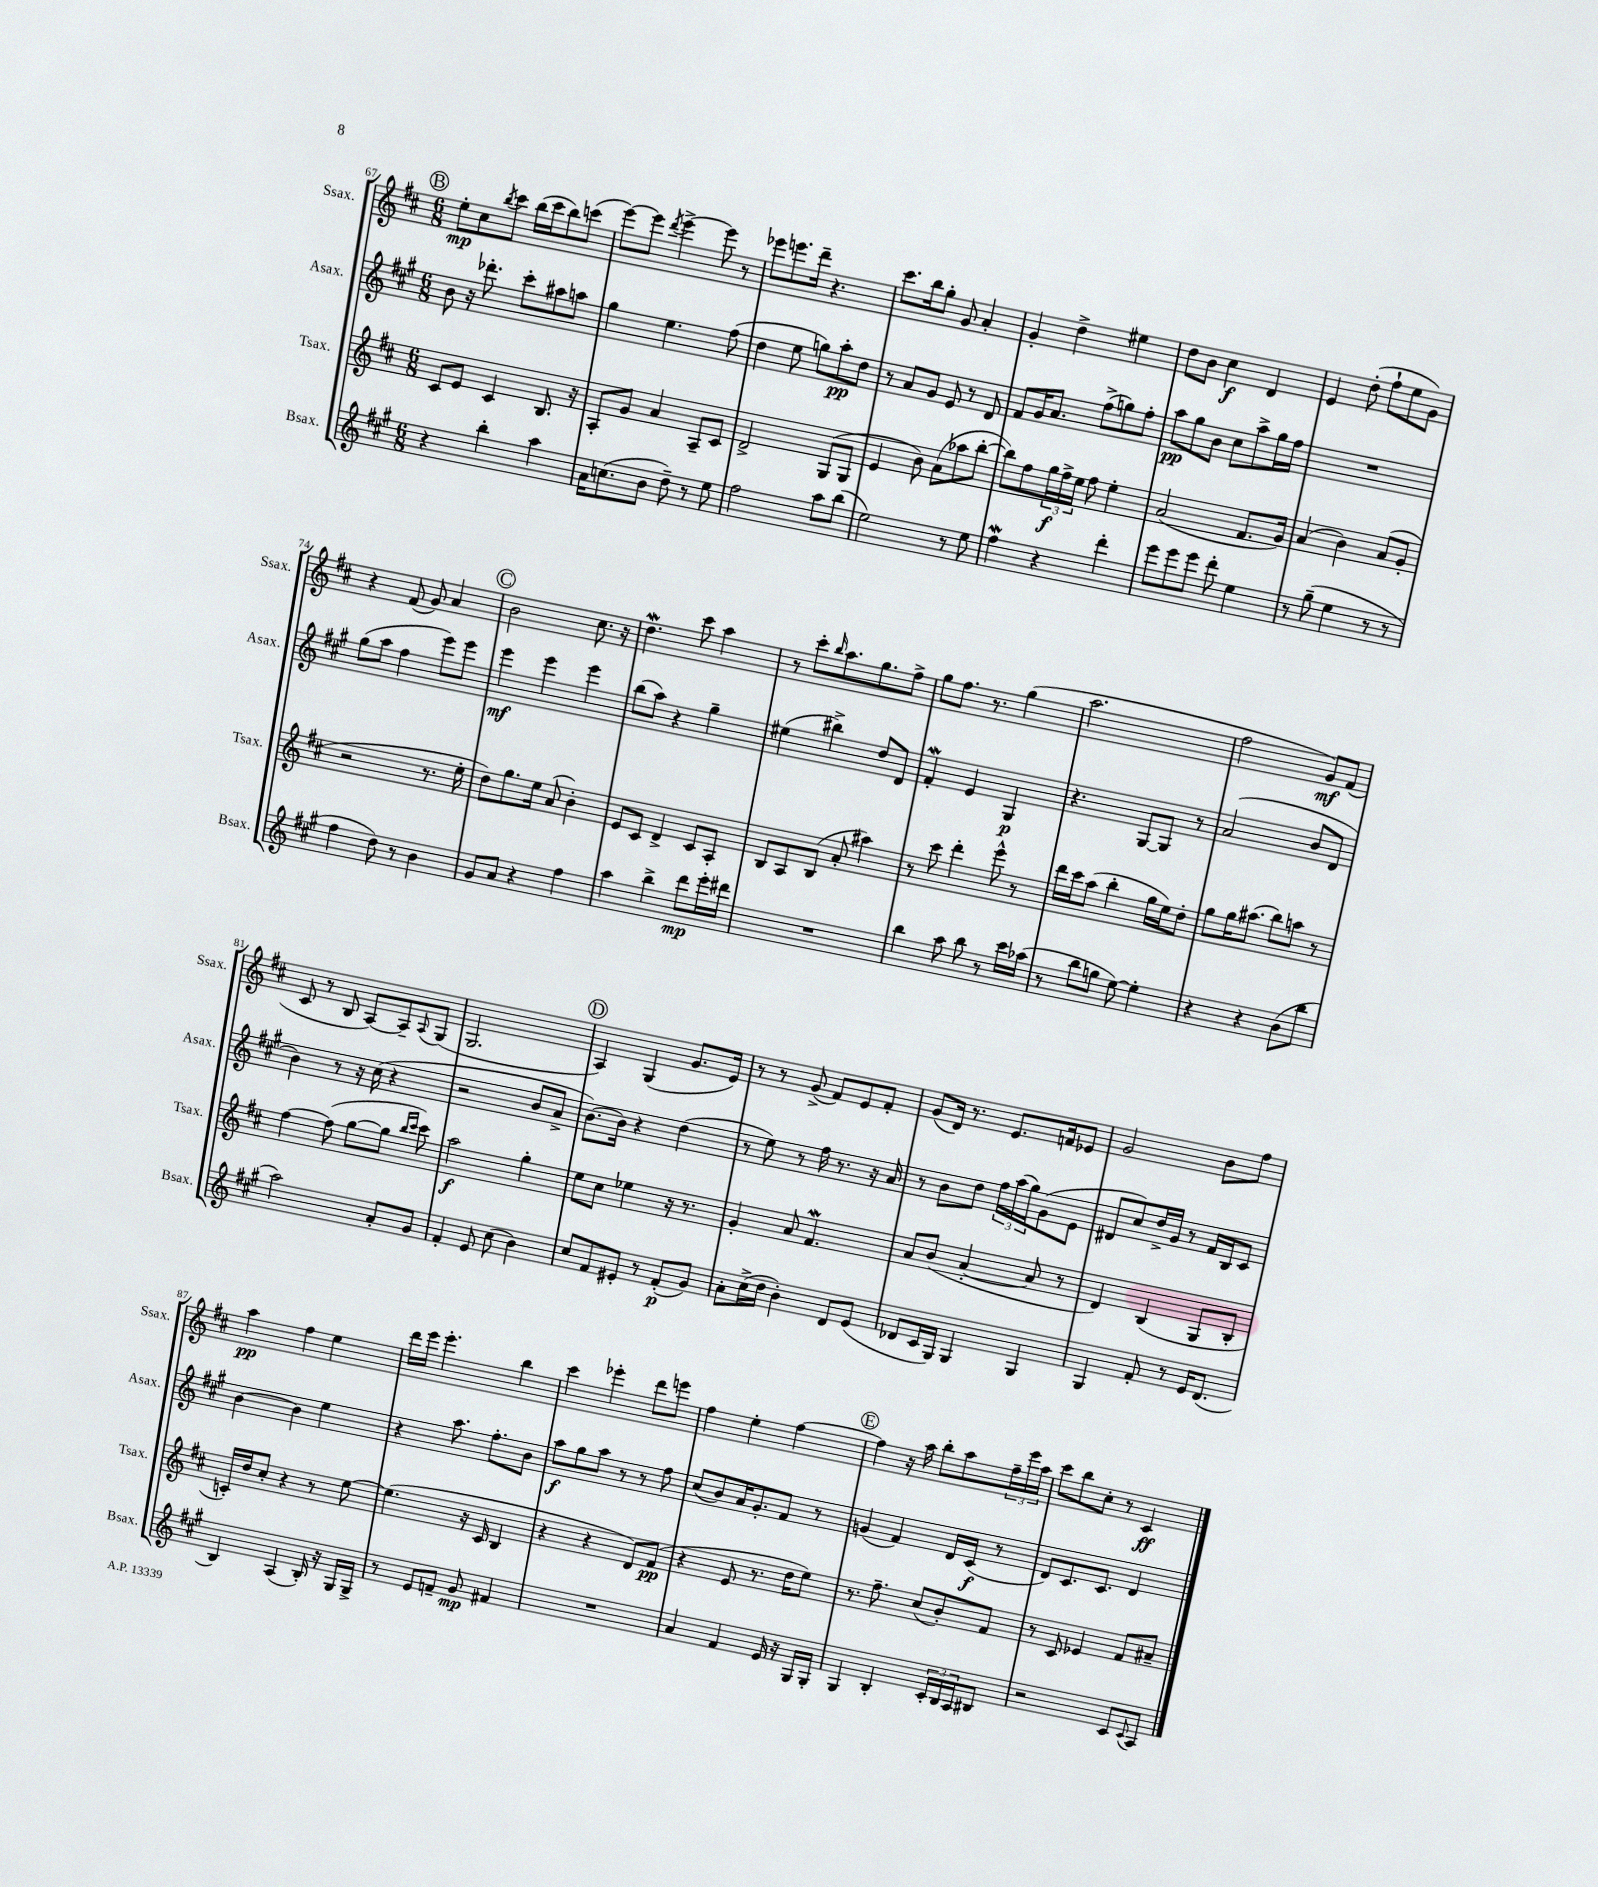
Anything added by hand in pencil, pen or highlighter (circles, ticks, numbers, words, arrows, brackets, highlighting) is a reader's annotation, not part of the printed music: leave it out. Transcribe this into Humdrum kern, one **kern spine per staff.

**kern	**dynam	**kern	**dynam	**kern	**dynam	**kern	**dynam
*part4	*part4	*part3	*part3	*part2	*part2	*part1	*part1
*staff4	*staff4	*staff3	*staff3	*staff2	*staff2	*staff1	*staff1
*I"Bsax.	*	*I"Tsax.	*	*I"Asax.	*	*I"Ssax.	*
*I'Bsax.	*	*I'Tsax.	*	*I'Asax.	*	*I'Ssax.	*
*clefG2	*	*clefG2	*	*clefG2	*	*clefG2	*
*k[f#c#g#]	*	*k[f#c#]	*	*k[f#c#g#]	*	*k[f#c#]	*
*M6/8	*	*M6/8	*	*M6/8	*	*M6/8	*
!!LO:REH:place=s1:t=B
=67	=67	=67	=67	=67	=67	=67	=67
4r	.	8c#/L	.	8b\	.	8ee'\L	mp
.	.	8e/J	.	16r	.	8cc#\	.
.	.	.	.	8.ddd-X'\	.	.	.
.	.	.	.	.	.	8qbb/	.
4bb'\	.	4c#/	.	.	.	8ccc#\J	.
.	.	.	.	8ccc#'\L	.	(16bb\LL	.
.	.	.	.	.	.	16ccc#\J	.
4aa\	.	8.B/	.	8aa#X\	.	8bb\)	.
.	.	.	.	8aan\J	.	(8cccn\J	.
.	.	16r	.	.	.	.	.
=68	=68	=68	=68	=68	=68	=68	=68
16a\KL	.	8A'/L	.	4gg#\	.	[8eee\L)	.
(8.ccn\	.	.	.	.	.	.	.
.	.	8g/J	.	.	.	8eee\J]	.
.	.	.	.	.	.	8qddd/	.
8b\J	.	4a/	.	4.ee\	.	[4eee^\	.
8dd~\)	.	.	.	.	.	.	.
8r	.	8A~/L	.	.	.	8eee\]	.
8ee\	.	8c#/J	.	(8ff#\	.	8r	.
=69	=69	=69	=69	=69	=69	=69	=69
2ff#\	.	2d^/	.	4dd\	.	8eee-X\L	.
.	.	.	.	.	.	8.eeen\	.
.	.	.	.	8ee\	.	.	.
.	.	.	.	.	.	16ddd~\Jk	.
.	.	.	.	8ggn\L)	.	4.r	.
8aa\L	.	(8G/L	.	8aa'\	pp	.	.
(8bb\J	.	8G/J	.	8dd\J	.	.	.
=70	=70	=70	=70	=70	=70	=70	=70
2ee\)	.	4e/	.	8r	.	8.ccc#\L	.
.	.	.	.	8a/L	.	.	.
.	.	.	.	.	.	16bb\k	.
.	.	8b\)	.	8g#/J	.	8gg'\J	.
.	.	(8a\L	.	8e/	.	8g/	.
8r	.	8aa-X\	.	8r	.	4a'/	.
8ee\	.	[8bb'\J	.	8d/	.	.	.
=71	=71	=71	=71	=71	=71	=71	=71
4ff#W\	.	8bb\L])	.	8f#/L	.	4g'/	.
.	.	8ff#\	.	16g#/K	.	.	.
.	.	.	.	8.a/J	.	.	.
4r	.	24gg\L	f	.	.	4dd^\	.
.	.	24ff#^\	.	.	.	.	.
.	.	24ee\JJ	.	.	.	.	.
.	.	8ff#\	.	(8ff#^\L	.	.	.
4ddd'\	.	4ee'\	.	8ggn\)	.	4ee#X\	.
.	.	.	.	8ff#'\J	.	.	.
=72	=72	=72	=72	=72	=72	=72	=72
8eee\L	.	(2a/	.	8aa\L	pp	8dd\L	.
8eee\	.	.	.	8gg#\	.	8b\J	.
8eee\J	.	.	.	8b\J	.	4cc#\	f
8ddd'\	.	.	.	8cc#\L	.	.	.
4ee\	.	8.f#/L	.	8aa^\	.	4d/	.
.	.	.	.	16gg#\L	.	.	.
.	.	16g/Jk)	.	16ff#\JJ	.	.	.
=73	=73	=73	=73	=73	=73	=73	=73
8r	.	(4a/	.	2.r	.	4e/	.
(8gg#~\	.	.	.	.	.	.	.
4ee\	.	4b\)	.	.	.	(8dd'\	.
.	.	.	.	.	.	8ff#`\L	.
8r	.	(8a/L	.	.	.	8ee\	.
8r	.	8g'/J	.	.	.	8g\J)	.
!!LO:LB:g=z
=74	=74	=74	=74	=74	=74	=74	=74
4ff#\	.	2r	.	(8gg#\L	.	4r	.
.	.	.	.	8aa\J	.	.	.
8dd\)	.	.	.	4ff#\	.	(8f#/	.
8r	.	.	.	.	.	8g/)	.
4b\	.	8.r	.	8eee\L)	.	4a/	.
.	.	.	.	8eee\J	.	.	.
.	.	16ee'\	.	.	.	.	.
!!LO:REH:place=s1:t=C
=75	=75	=75	=75	=75	=75	=75	=75
8g#/L	.	8dd\L)	.	4eee\	mf	2b\	.
8a/J	.	8.gg\	.	.	.	.	.
4r	.	.	.	4eee\	.	.	.
.	.	16ee\Jk	.	.	.	.	.
.	.	(8a/	.	.	.	.	.
4ff#\	.	4b'\)	.	4eee\	.	8.cc#\	.
.	.	.	.	.	.	16r	.
=76	=76	=76	=76	=76	=76	=76	=76
4aa\	.	8e/L	.	(8bb\L	.	4.ddw\	.
.	.	8c#/J	.	8aa\J)	.	.	.
4bb^\	.	4d^/	.	4r	.	.	.
.	.	.	.	.	.	8ccc#\	.
8ddd\L	mp	8c#/L	.	4gg#~\	.	4aa\	.
16eee'\L	.	8A'/J	.	.	.	.	.
16ddd#X\JJ	.	.	.	.	.	.	.
=77	=77	=77	=77	=77	=77	=77	=77
2.r	.	8B/L	.	(4ee#X\	.	8r	.
.	.	8A/	.	.	.	8ccc#'\L	.
.	.	.	.	.	.	16qqbb/	.
.	.	(8B/J	.	4bb#X^\)	.	8.aa\	.
.	.	8a'/	.	.	.	.	.
.	.	.	.	.	.	8.gg\	.
.	.	4aa#X\)	.	8dd/L	.	.	.
.	.	.	.	8d/J	.	8ff#^\J	.
=78	=78	=78	=78	=78	=78	=78	=78
4bb\	.	8r	.	4f#W'/	.	8gg\L	.
.	.	8ccc#\	.	.	.	8.ff#\J	.
8aa\	.	4ddd'\	.	4e/	.	.	.
.	.	.	.	.	.	8.r	.
8bb\	.	.	.	.	.	.	.
8r	.	8eee^^\	.	4G#/	p	(4gg\	.
16ccc#\LL	.	8r	.	.	.	.	.
(16aa-X\JJ	.	.	.	.	.	.	.
=79	=79	=79	=79	=79	=79	=79	=79
8r	.	16ddd\LL	.	4.r	.	2.aa\	.
.	.	16ccc#\J	.	.	.	.	.
8bb\L	.	(8aa\J	.	.	.	.	.
8ggn\J	.	4bb'\	.	.	.	.	.
[8ee\)	.	.	.	[8G#/L	.	.	.
4ee'\]	.	16gg\LL	.	8G#/J]	.	.	.
.	.	16ee\J)	.	.	.	.	.
.	.	8dd'\J	.	8r	.	.	.
=80	=80	=80	=80	=80	=80	=80	=80
4r	.	8gg\L	.	(2a/	.	2ff#\	.
.	.	16gg\K	.	.	.	.	.
.	.	(8.aa#X\J	.	.	.	.	.
4r	.	.	.	.	.	.	.
.	.	8bb\L)	.	.	.	.	.
(8b\L	.	8aan\J	.	8b/L	.	8g/L)	mf
8bb\J	.	8r	.	8d/J	.	(8f#/J	.
!!LO:LB:g=z
=81	=81	=81	=81	=81	=81	=81	=81
2aa\)	.	[4ff#\	.	4b\)	.	8c#/	.
.	.	.	.	.	.	8r	.
.	.	(8ff#\]	.	8r	.	8B/	.
.	.	[8gg\L	.	16r	.	[8A/L)	.
.	.	.	.	(16cc#\	.	.	.
8a'/L	.	8gg\J]	.	4r	.	8A~/]	.
.	.	16qqbb/LL	.	.	.	.	.
.	.	16qqccc#/JJ	.	.	.	8qqA/	.
8g#/J	.	8ccc#\)	.	.	.	(8G/J	.
=82	=82	=82	=82	=82	=82	=82	=82
4f#'/	.	2aa\	f	2r	.	2.G/	.
8e/	.	.	.	.	.	.	.
(8cc#\	.	.	.	.	.	.	.
4b\)	.	4gg'\	.	8b/L	.	.	.
.	.	.	.	8a^/J	.	.	.
!!LO:REH:place=s1:t=D
=83	=83	=83	=83	=83	=83	=83	=83
8cc#/L	.	8ee\L	.	[8.b\L)	.	4A/)	.
8f#/	.	8cc#\J	.	.	.	.	.
.	.	.	.	16b\Jk]	.	.	.
8e#X'/J	.	4ee-X\	.	4r	.	(4G/	.
8r	.	.	.	.	.	.	.
(8f#'/L	p	16r	.	(4dd\	.	8.g/L	.
.	.	8.r	.	.	.	.	.
8g#/J)	.	.	.	.	.	.	.
.	.	.	.	.	.	16e/Jk)	.
=84	=84	=84	=84	=84	=84	=84	=84
8a'\L	.	4g'/	.	8r	.	8r	.
(16cc#^\L	.	.	.	8ee\)	.	8r	.
16dd\JJ	.	.	.	.	.	.	.
4b'\)	.	8a/	.	8r	.	(8g^/	.
.	.	4.f#W/	.	16ff#\	.	8f#/L)	.
.	.	.	.	8.r	.	.	.
8d/L	.	.	.	.	.	8e/	.
(8e/J	.	.	.	16r	.	8f#'/J	.
.	.	.	.	16a/	.	.	.
=85	=85	=85	=85	=85	=85	=85	=85
8d-X/L	.	8a/L	.	8r	.	(8g/L	.
16c#/L	.	(8b/J	.	8b\L	.	16d/Jk)	.
16G#/JJ)	.	.	.	.	.	8.r	.
4G#/	.	[4a'/	.	8dd\J	.	.	.
.	.	.	.	24ff#\LL	.	8.e/L	.
.	.	.	.	(24aa\	.	.	.
.	.	.	.	24gg#\J)	.	.	.
4G#/	.	8a/]	.	(8g#\	.	.	.
.	.	.	.	.	.	16fn/k	.
.	.	8r	.	8e\J	.	8e-X/J	.
=86	=86	=86	=86	=86	=86	=86	=86
4G#/	.	4d/)	.	8d#X/L	.	2g/	.
.	.	.	.	8cc#/)	.	.	.
8f#'/	.	(4B/	.	16dd^/L	.	.	.
.	.	.	.	16g#/JJ	.	.	.
8r	.	.	.	8r	.	.	.
16e/KL	.	8G/L	.	16f#/LL	.	8b\L	.
(8.d/J	.	.	.	16B/J	.	.	.
.	.	8B'/J	.	8c#/J	.	8ff#\J	.
!!LO:LB:g=z
=87	=87	=87	=87	=87	=87	=87	=87
4B/)	.	16cn'/LL)	.	[4b\	.	4aa\	pp
.	.	16dd/J	.	.	.	.	.
.	.	8cc#'/J	.	.	.	.	.
(4A/	.	4r	.	4b\]	.	4ff#\	.
16B'/)	.	8r	.	4ee\	.	4ee\	.
16r	.	.	.	.	.	.	.
16G#/LL	.	[8ee\	.	.	.	.	.
16G#^/JJ	.	.	.	.	.	.	.
=88	=88	=88	=88	=88	=88	=88	=88
8r	.	(4.ee\]	.	4r	.	16ddd\LL	.
.	.	.	.	.	.	16eee\JJ	.
8e/L	.	.	.	.	.	4.eee'\	.
8fn~/J	.	.	.	8.aa\	.	.	.
8g#/	mp	16r	.	.	.	.	.
.	.	16c#/	.	8.ff#'\L	.	.	.
4f#X/	.	4B/	.	.	.	4bb\	.
.	.	.	.	8b\J	.	.	.
=89	=89	=89	=89	=89	=89	=89	=89
2.r	.	4r	.	8aa\L	f	4ccc#\	.
.	.	.	.	8gg#\	.	.	.
.	.	4r	.	8aa\J	.	4eee-X'\	.
.	.	.	.	8r	.	.	.
.	.	8d/L)	.	8r	.	8ddd\L	.
.	.	(8f#/J	pp	8ff#\	.	8eeen\J	.
=90	=90	=90	=90	=90	=90	=90	=90
4a/	.	4r	.	(8cc#/L	.	4ff#\	.
.	.	.	.	8b/)	.	.	.
4f#/	.	8e/	.	16a/K	.	4ee'\	.
.	.	.	.	8.g#'/	.	.	.
.	.	8.r	.	.	.	.	.
16e/	.	.	.	8f#/J	.	[4ff#\	.
16r	.	16dd\KL	.	.	.	.	.
16G#/LL	.	8ee\J)	.	8r	.	.	.
16G#'/JJ	.	.	.	.	.	.	.
!!LO:REH:place=s1:t=E
=91	=91	=91	=91	=91	=91	=91	=91
4G#/	.	8.r	.	(4gn/	.	4ff#\]	.
.	.	8.ff#~\	.	.	.	.	.
4B'/	.	.	.	4f#/)	.	16r	.
.	.	.	.	.	.	16aa\	.
.	.	(8cc#/L	.	.	.	8bb'\L	.
24c#'/LL	.	8b'/)	.	16d/LL	.	8aa\	.
24B/	.	.	.	.	.	.	.
.	.	.	.	(16c#/JJ	f	.	.
24A/J	.	.	.	.	.	.	.
8B#X/J	.	8f#/J	.	8r	.	24ff#~\L	.
.	.	.	.	.	.	24eee\	.
.	.	.	.	.	.	24aa\JJ	.
=92	=92	=92	=92	=92	=92	=92	=92
2r	.	8r	.	8d/L)	.	8ccc#\L	.
.	.	8c#/	.	8.c#/	.	8bb\	.
.	.	4e-X/	.	.	.	8cc#'\J	.
.	.	.	.	8.c#/J	.	.	.
.	.	.	.	.	.	8r	.
8c#/L	.	8f#/L	.	4d/	.	4c#/	ff
8qqc#/	.	.	.	.	.	.	.
8A/J	.	8a#X~/J	.	.	.	.	.
==	==	==	==	==	==	==	==
*-	*-	*-	*-	*-	*-	*-	*-
